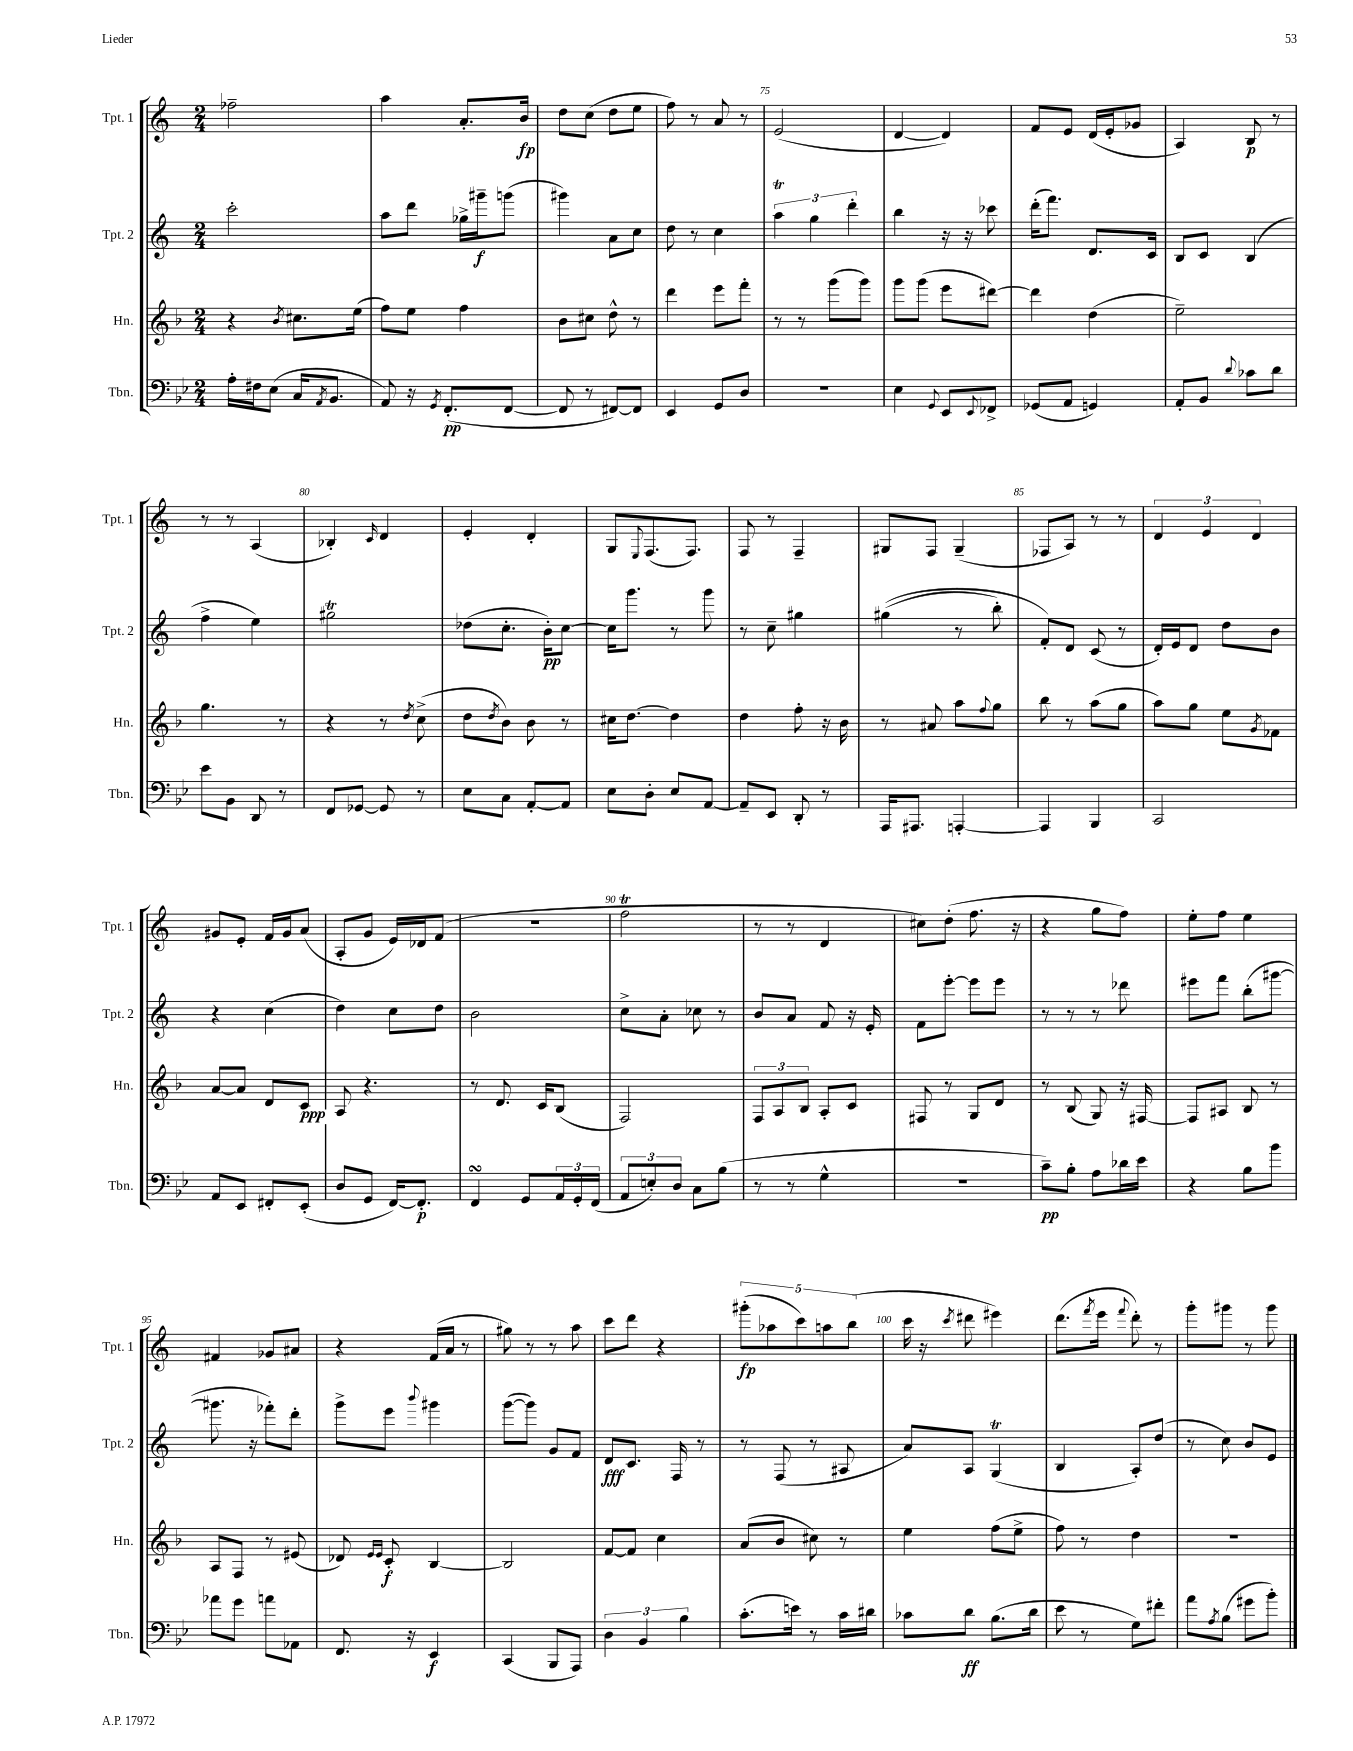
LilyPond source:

<<
\new StaffGroup <<
\new Staff = "s0" \with { instrumentName = "Tpt. 1" shortInstrumentName = "Tpt. 1" } {
    \clef treble \key c \major \numericTimeSignature \time 2/4
    fes''2-- |
    a''4 a'8.-. b'16\fp |
    d''8 c''8( d''8 e''8 |
    f''8) r8 a'8 r8 |
    e'2( |
    d'4~ d'4) |
    f'8 e'8 d'16( e'16-. ges'8 |
    a4) b8\p r8 |
    r8 r8 a4( |
    bes4-.) \grace { c'16 } d'4 |
    e'4-. d'4-. |
    g8 \appoggiatura { e8 } f8.( f8.) |
    f8 r8 f4-- |
    gis8 f8 gis4--( |
    fes8 a8) r8 r8 |
    \tuplet 3/2 { d'4 e'4 d'4 } |
    gis'8 e'8-. f'16 gis'16 a'8( |
    a8-. g'8 e'16) des'16 f'8( |
    R2 |
    f''2\trill |
    r8 r8 d'4 |
    cis''8) d''8-.( f''8. r16 |
    r4 g''8 f''8) |
    e''8-. f''8 e''4 |
    fis'4 ges'8 ais'8 |
    r4 f'16( a'16 r8 |
    gis''8) r8 r8 a''8 |
    c'''8 d'''8 r4 |
    \tuplet 5/4 { gis'''8-.\fp( aes''8 c'''8) a''8 b''8( } |
    c'''16 r16 \acciaccatura { c'''8 } dis'''8 eis'''4) |
    d'''8.( \acciaccatura { f'''8 } e'''16 \appoggiatura { f'''8 } d'''8-.) r8 |
    g'''8-. gis'''8 r8 gis'''8 \bar "|." |
}
\new Staff = "s1" \with { instrumentName = "Tpt. 2" shortInstrumentName = "Tpt. 2" } {
    \clef treble \key c \major \numericTimeSignature \time 2/4
    c'''2-. |
    a''8 d'''8 ges''16-> gis'''16--\f g'''8( |
    gis'''4) a'8 c''8 |
    d''8 r8 c''4 |
    \tuplet 3/2 { a''4\trill g''4 d'''4-. } |
    b''4 r16 r16 ces'''8 |
    d'''16-.( f'''8.) d'8. c'16 |
    b8 c'8 b4( |
    f''4-> e''4) |
    gis''2\trill |
    des''8( c''8.-. b'16-.\pp) c''8~ |
    c''16 g'''8. r8 g'''8 |
    r8 c''8-- gis''4 |
    gis''4(\( r8 b''8-.) |
    f'8-.\) d'8 c'8( r8 |
    d'16-.) e'16 d'8 d''8 b'8 |
    r4 c''4( |
    d''4) c''8 d''8 |
    b'2 |
    c''8-> a'8-. ces''8 r8 |
    b'8 a'8 f'8 r16 e'16-. |
    f'8 e'''8~-. e'''8 e'''8 |
    r8 r8 r8 des'''8 |
    eis'''8 f'''8 b''8-.( gis'''8~ |
    gis'''8. r16 fes'''8-.) d'''8-. |
    g'''8-> e'''8 \appoggiatura { b'''8 } gis'''4 |
    g'''8~( g'''8) g'8 f'8 |
    d'8\fff c'8. f16 r8 |
    r8 f8( r8 ais8 |
    a'8) a8 g4\trill( |
    b4 a8-.) d''8( |
    r8 c''8) b'8 e'8 \bar "|." |
}
\new Staff = "s2" \with { instrumentName = "Hn." shortInstrumentName = "Hn." } {
    \clef treble \key f \major \numericTimeSignature \time 2/4
    r4 \acciaccatura { bes'8 } cis''8. e''16( |
    f''8) e''8 f''4 |
    bes'8 cis''8 d''8-^ r8 |
    d'''4 e'''8 f'''8-. |
    r8 r8 g'''8( g'''8) |
    g'''8 g'''8( e'''8 dis'''8~) |
    dis'''4 d''4( |
    e''2--) |
    g''4. r8 |
    r4 r8 \acciaccatura { d''8 } c''8->( |
    d''8 \acciaccatura { d''8 } bes'8) bes'8 r8 |
    cis''16 d''8.~ d''4 |
    d''4 f''8-. r16 bes'16 |
    r8 ais'8 a''8 \appoggiatura { f''8 } g''8 |
    bes''8 r8 a''8( g''8 |
    a''8) g''8 e''8 \acciaccatura { g'8 } fes'8 |
    a'8~ a'8 d'8 c'8\ppp |
    a8 r4. |
    r8 d'8. c'16 bes8( |
    f2) |
    \tuplet 3/2 { f8 a8 bes8 } a8-. c'8 |
    fis8 r8 g8 d'8 |
    r8 bes8( g8) r16 fis16~ |
    fis8 ais8 bes8 r8 |
    a8 f8 r8 eis'8( |
    des'8) \grace { e'16 e'16 } c'8-.\f bes4~ |
    bes2 |
    f'8~ f'8 c''4 |
    a'8( bes'8 cis''8) r8 |
    e''4 f''8( e''8-> |
    f''8) r8 d''4 |
    r2 \bar "|." |
}
\new Staff = "s3" \with { instrumentName = "Tbn." shortInstrumentName = "Tbn." } {
    \clef bass \key bes \major \numericTimeSignature \time 2/4
    a16-. fis16 ees8( c16 \acciaccatura { a,8 } bes,8. |
    a,8) r16 \acciaccatura { g,8 } f,8.-.\pp( f,8~ |
    f,8 r8 fis,8~) fis,8 |
    ees,4 g,8 d8 |
    r2 |
    ees4 \appoggiatura { g,8 } ees,8 \appoggiatura { ees,8 } fes,8-> |
    ges,8( a,8 g,4) |
    a,8-. bes,8 \appoggiatura { d'8 } ces'8 d'8 |
    ees'8 bes,8 d,8 r8 |
    f,8 ges,8~ ges,8 r8 |
    ees8 c8 a,8~-. a,8 |
    ees8 d8-. ees8 a,8~ |
    a,8-- ees,8 d,8-. r8 |
    a,,16 ais,,8. a,,4~-. |
    a,,4 bes,,4 |
    c,2 |
    a,8 ees,8 fis,8-. ees,8-.( |
    d8 g,8 f,16~) f,8.-.\p |
    f,4\turn g,8 \tuplet 3/2 { a,16 g,16-. f,16( } |
    \tuplet 3/2 { a,8 e8-.) d8 } c8 bes8( |
    r8 r8 g4-^ |
    r2 |
    c'8--\pp) bes8-. a8 des'16 ees'16 |
    r4 bes8 bes'8 |
    aes'8 g'8 a'8 aes,8 |
    f,8. r16 ees,4\f |
    c,4( bes,,8 a,,8) |
    \tuplet 3/2 { d4 bes,4 bes4 } |
    c'8.-.( e'16) r8 c'16 dis'16 |
    ces'8 d'8\ff bes8.( d'16 |
    ees'8 r8 g8) fis'8-. |
    a'8 \acciaccatura { a8 } bes8( gis'8 bes'8-.) \bar "|." |
}
>>
>>
\layout { \context { \Score currentBarNumber = #71 \override BarNumber.break-visibility = ##(#f #t #t) barNumberVisibility = #(every-nth-bar-number-visible 5) } }
